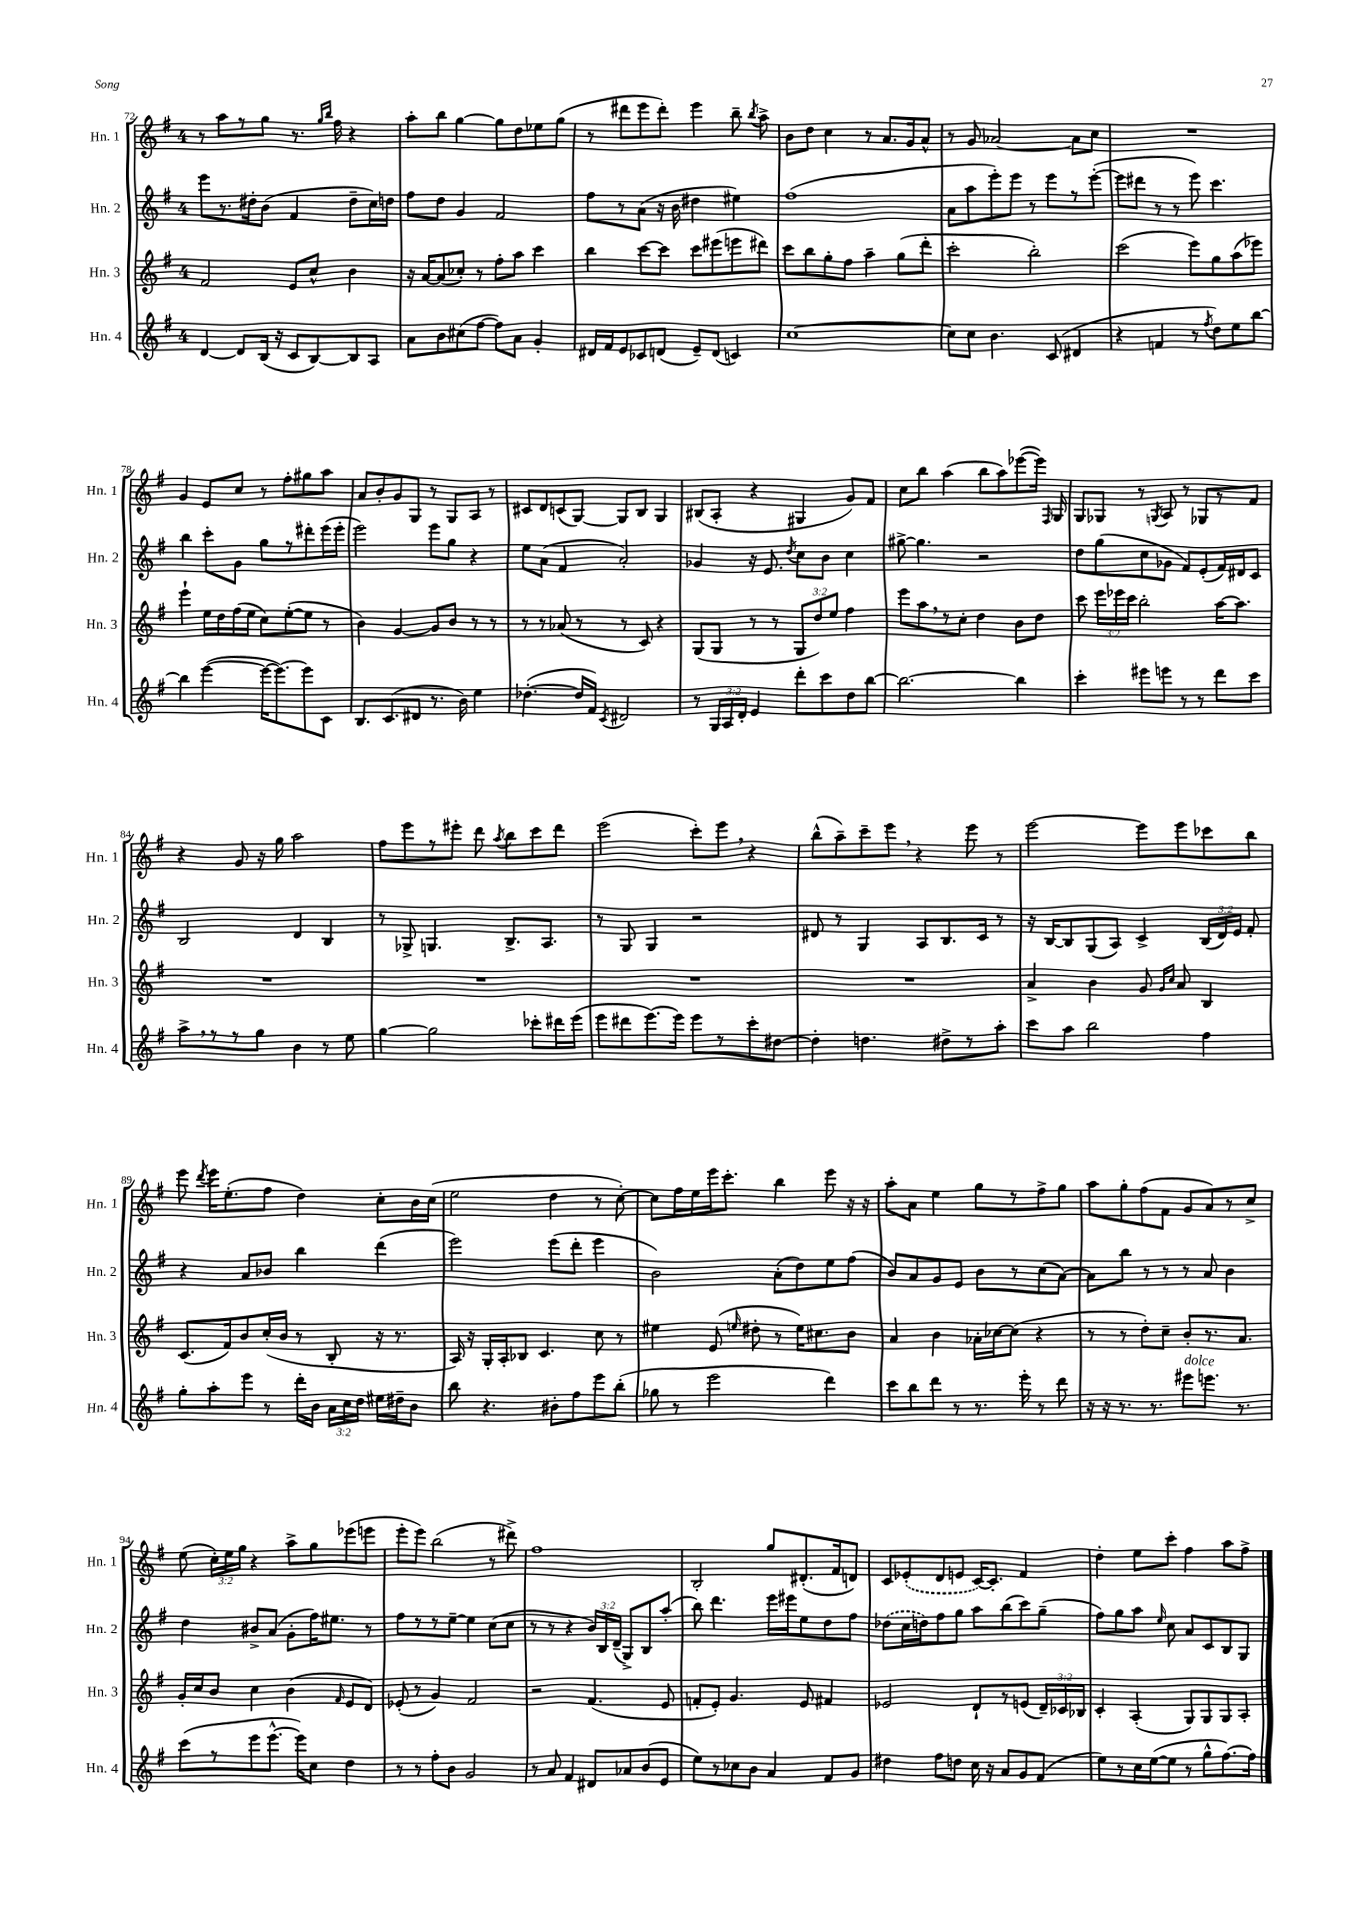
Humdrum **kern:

**kern	**kern	**kern	**kern
*staff4	*staff3	*staff2	*staff1
*clefG2	*clefG2	*clefG2	*clefG2
*k[f#]	*k[f#]	*k[f#]	*k[f#]
*M4/4	*M4/4	*M4/4	*M4/4
[4d	2f#	8eee	8r
.	.	8.r	8aa
8d]	.	.	8r
.	.	16dd#'	.
(16B	.	(8b	8gg
16r	.	.	.
8c	8e	4f#	8.r
[8B)	8cc^^	.	.
.	.	.	16qqgg
.	.	.	16qqbb
.	.	.	16ff#
8B]	4b	8dd#~	4r
8A	.	16cc)	.
.	.	16dd	.
=	=	=	=
8a	16r	8ff#	8aa'
.	[16a	.	.
8b	(8a]	8dd	8bb
(8cc#	8cc-')	4g	[4gg
[8ff#	8r	.	.
8ff#])	8ff#'	2f#	8gg]
8a	8aa	.	8dd
4g'	4ccc	.	8ee-
.	.	.	(8gg
=	=	=	=
16d#	4bb	8ff#	8r
16f#	.	.	.
8e	.	8r	8ddd#
8c-	[8ccc	(8a	8eee
(8d	8ccc]	16r	8ddd#')
.	.	16b	.
8e~)	8ccc	4dd#	4eee
(8d	(8eee#	.	.
4c)	8eee	4ee#)	8bb~
.	.	.	8qbb
.	8ddd#)	.	8aa^
=	=	=	=
[1cc	8ccc	(1ff#	8b
.	8bb	.	8dd
.	8gg'	.	4cc
.	8ff#	.	.
.	4aa~	.	8r
.	.	.	8.a
.	(8gg	.	.
.	.	.	16g
.	8ddd'	.	8a^^
=	=	=	=
8cc]	2ccc'	8a	8r
8cc	.	8aa	8g
4.b	.	8eee')	[2a-
.	.	8eee	.
.	2bb')	8r	.
(8c	.	8eee	.
4d#	.	8r	8a-]
.	.	([8eee'	8cc
=	=	=	=
4r	(2ccc	8eee]	1r
.	.	8ddd#	.
4f	.	8r	.
.	.	8r	.
8r	8eee)	8eee)	.
8qff#	.	.	.
8dd)	8gg	4.ccc	.
8ee	(8aa	.	.
[8bb	8eee-)	.	.
=	=	=	=
4bb]	4eee`	4bb	4g
([4eee	16ee	8ccc'	8e
.	16dd	.	.
.	(16ff#	8g	8cc
.	16ee	.	.
16eee_	8cc)	8gg	8r
8.eee_)	.	.	.
.	([8ee'	8r	8ff#'
8eee]	8ee]	8ddd#'	8gg#
8c	8r	(16eee	8aa
.	.	16eee'	.
=	=	=	=
8.B	4b)	2eee)	8a
.	.	.	8b'
(8.c	.	.	.
.	[4g	.	8g
8d#	.	.	8G
8.r	8g]	8eee	8r
.	8b	8gg	8G
16b)	.	.	.
4ee	8r	4r	8A
.	8r	.	8r
=	=	=	=
([4.dd-'	8r	8ee	8c#
.	8r	(8a	8d
.	(8a-	4f#	(8c
16dd-]	8r	.	[8G)
16f#)	.	.	.
8qc	.	.	.
2d#	8r	2a')	8G]
.	8c)	.	8B
.	4r	.	4G
=	=	=	=
8r	(8G	4g-	(8B#
24G	8G	.	8A'
24A	.	.	.
24d'	.	.	.
4e	8r	16r	4r
.	.	8.e	.
.	8r	.	.
.	.	8qdd	.
8ddd'	12G	8cc	4G#
.	12dd)	.	.
8ccc	.	8b	.
.	12ee	.	.
8dd	4ff#	4cc	8g)
[8bb	.	.	8f#
=	=	=	=
2.bb_	8eee	[8gg#^	8cc
.	8aa	4.gg#]	8bb
.	8r	.	(4aa
.	8cc'	.	.
.	4dd	2r	8bb
.	.	.	8aa)
4bb]	8b	.	([8eee-
.	8dd	.	16eee-])
.	.	.	16qqF#
.	.	.	16G
=	=	=	=
4ccc'	8ccc	8dd	8G
.	24eee	(8gg	8G-
.	24eee-	.	.
.	24ccc	.	.
8eee#	2bb'	8cc	8r
.	.	.	8qG
8eee	.	8g-	8A
8r	.	8f#)	8r
8r	.	(8e'	8G-
8ddd	[16aa	16f#)	8r
.	8.aa]	16d#	.
8ccc	.	8c	8f#
=	=	=	=
8aa^	1r	2B	4r
8r	.	.	.
8r	.	.	8g
8gg	.	.	16r
.	.	.	16gg
4b	.	4d	2aa
8r	.	4B	.
8ee	.	.	.
=	=	=	=
[4gg	1r	8r	8ff#
.	.	8G-^	8eee
2gg]	.	4.G	8r
.	.	.	8eee#'
.	.	.	8ddd
.	.	.	8qaa
.	.	8.B^	8bb
8ccc-'	.	.	8ccc
.	.	8.A	.
16ddd#	.	.	8ddd
(16eee	.	.	.
=	=	=	=
8eee	1r	8r	(2eee
8ddd#	.	8G	.
[8.eee)	.	4G	.
16eee]	.	.	.
8eee	.	2r	8ccc')
8r	.	.	8eee
8ccc'	.	.	4r
[8dd#	.	.	.
=	=	=	=
4dd#']	1r	8d#	(8bb^^
.	.	8r	8aa~)
4.dd	.	4G	8ccc~
.	.	.	8eee
.	.	8A	4r
8dd#^	.	8.B	.
8r	.	.	8eee
.	.	16c	.
8aa'	.	8r	8r
=	=	=	=
8ccc	4a^	16r	[2eee
.	.	[16B	.
8aa	.	8B]	.
2bb	4b	(8G	.
.	.	8A)	.
.	8g	4c^	8eee]
.	16qqg	.	.
.	16qqcc	.	.
.	8a	.	8eee
4ff#	4B	(24B	8ccc-
.	.	24d)	.
.	.	24e	.
.	.	8f#'	8bb
=	=	=	=
8gg'	(8.c	4r	8eee
.	.	.	8qddd
8aa'	.	.	16eee
.	16f#)	.	(8.ee'
8eee	8b	8a	.
8r	(16cc'	8b-	8ff#
.	16b	.	.
16ddd'	8r	4bb	4dd)
16b	.	.	.
24a	8B'	.	.
24cc	.	.	.
24dd	.	.	.
16ee#	16r	(4ddd	8cc'
16dd#~	8.r	.	.
8b	.	.	16b
.	.	.	(16cc
=	=	=	=
8bb	16A)	2eee)	2ee
.	16r	.	.
4.r	16G'	.	.
.	16A'	.	.
.	8B-	.	.
.	4.c	.	.
8b#'	.	(8eee	4dd
8ff#	.	8ddd'	.
8eee	8cc	4eee	8r
(8bb'	8r	.	[8cc')
=	=	=	=
8gg-	4ee#	2b)	8cc]
8r	.	.	16ff#
.	.	.	16ee
2eee	(8e	.	16eee
.	.	.	8.ccc'
.	16qqee	.	.
.	8dd#'	.	.
.	8r	(8a'	4bb
.	16ee)	8dd)	.
.	8.cc#	.	.
4ddd)	.	8ee	8eee
.	8b	(8ff#	16r
.	.	.	16r
=	=	=	=
8ccc	4a	8b)	8aa'
8bb	.	8a	8a
8ddd	4b	8g	4ee
8r	.	8e	.
8.r	16a-'	8b	8gg
.	[16cc-	.	.
.	(8cc-]	8r	8r
16eee'	.	.	.
8r	4r	(8cc	8ff#^
8ddd	.	[8a)	8gg
=	=	=	=
16r	8r	8a]	8aa
16r	.	.	.
8.r	8r	8bb	8gg'
.	8dd')	8r	(8ff#
8.r	.	.	.
.	8cc~	8r	8f#
8eee#	8b'	8r	8g
8.eee	8.r	8a	8a)
.	.	4b	8r
8.r	8.a	.	.
.	.	.	8cc^
=	=	=	=
(8ccc	16g'	4dd	(8ee
.	16cc	.	.
8r	8b	.	24cc')
.	.	.	24ee
.	.	.	24gg
8eee	4cc	8b#^	4r
[8.eee^^	.	(8a	.
.	(4b	8g'	8aa^
16eee])	.	.	.
8cc	.	16ff#)	8gg
.	.	8.ee#	.
.	16qqf#	.	.
4dd	8e	.	(8eee-
.	8d)	8r	8eee
=	=	=	=
8r	(8e-'	8ff#	8eee'
8r	8r	8r	8eee)
8ff#'	4g)	8r	(2bb
8b	.	[8ee~	.
2g	2f#	4ee]	.
.	.	(8cc	8r
.	.	8cc	8ddd#^)
=	=	=	=
8r	2r	8r	1ff#
8a	.	8r	.
4f#	.	4r	.
8d#	(4.f#	24b)	.
.	.	24B	.
.	.	(24d~	.
8a-	.	8G^)	.
(8b	.	8B	.
8e	8e	(8aa'	.
=	=	=	=
8ee)	8f'	8bb)	2B'
8r	8e')	4.ddd	.
8cc-	4.g	.	.
8b	.	.	.
4a	.	16eee	8gg
.	.	16eee#	.
.	8e	8ee	(8.d#'
8f#	4f#	8dd	.
.	.	.	16f#
8g	.	8ff#	8d)
=	=	=	=
4dd#	2e-	(8dd-	8c
.	.	16cc	(8e-'
.	.	16dd)	.
8ff#	.	8ff#	8d
8dd	.	8gg	8e
16cc	8d`	8aa	[16c)
16r	.	.	8.c']
8a	8r	(8bb	.
8g	(8e	8ccc)	4f#
(8f#	24d~)	(8gg~	.
.	24c-	.	.
.	24B-	.	.
=	=	=	=
8ee)	4c'	8ff#)	4dd'
8r	.	8gg	.
16cc	(4A'	8aa	8ee
([16ee	.	.	.
.	.	16qqee	.
8ee]	.	8cc	8ccc'
8r	8G)	8a	4ff#
8gg^^	8G	8c	.
[8.ff#)	8G	8B	8aa
.	8A'	8G	8ff#^
16ff#]	.	.	.
==	==	==	==
*-	*-	*-	*-
